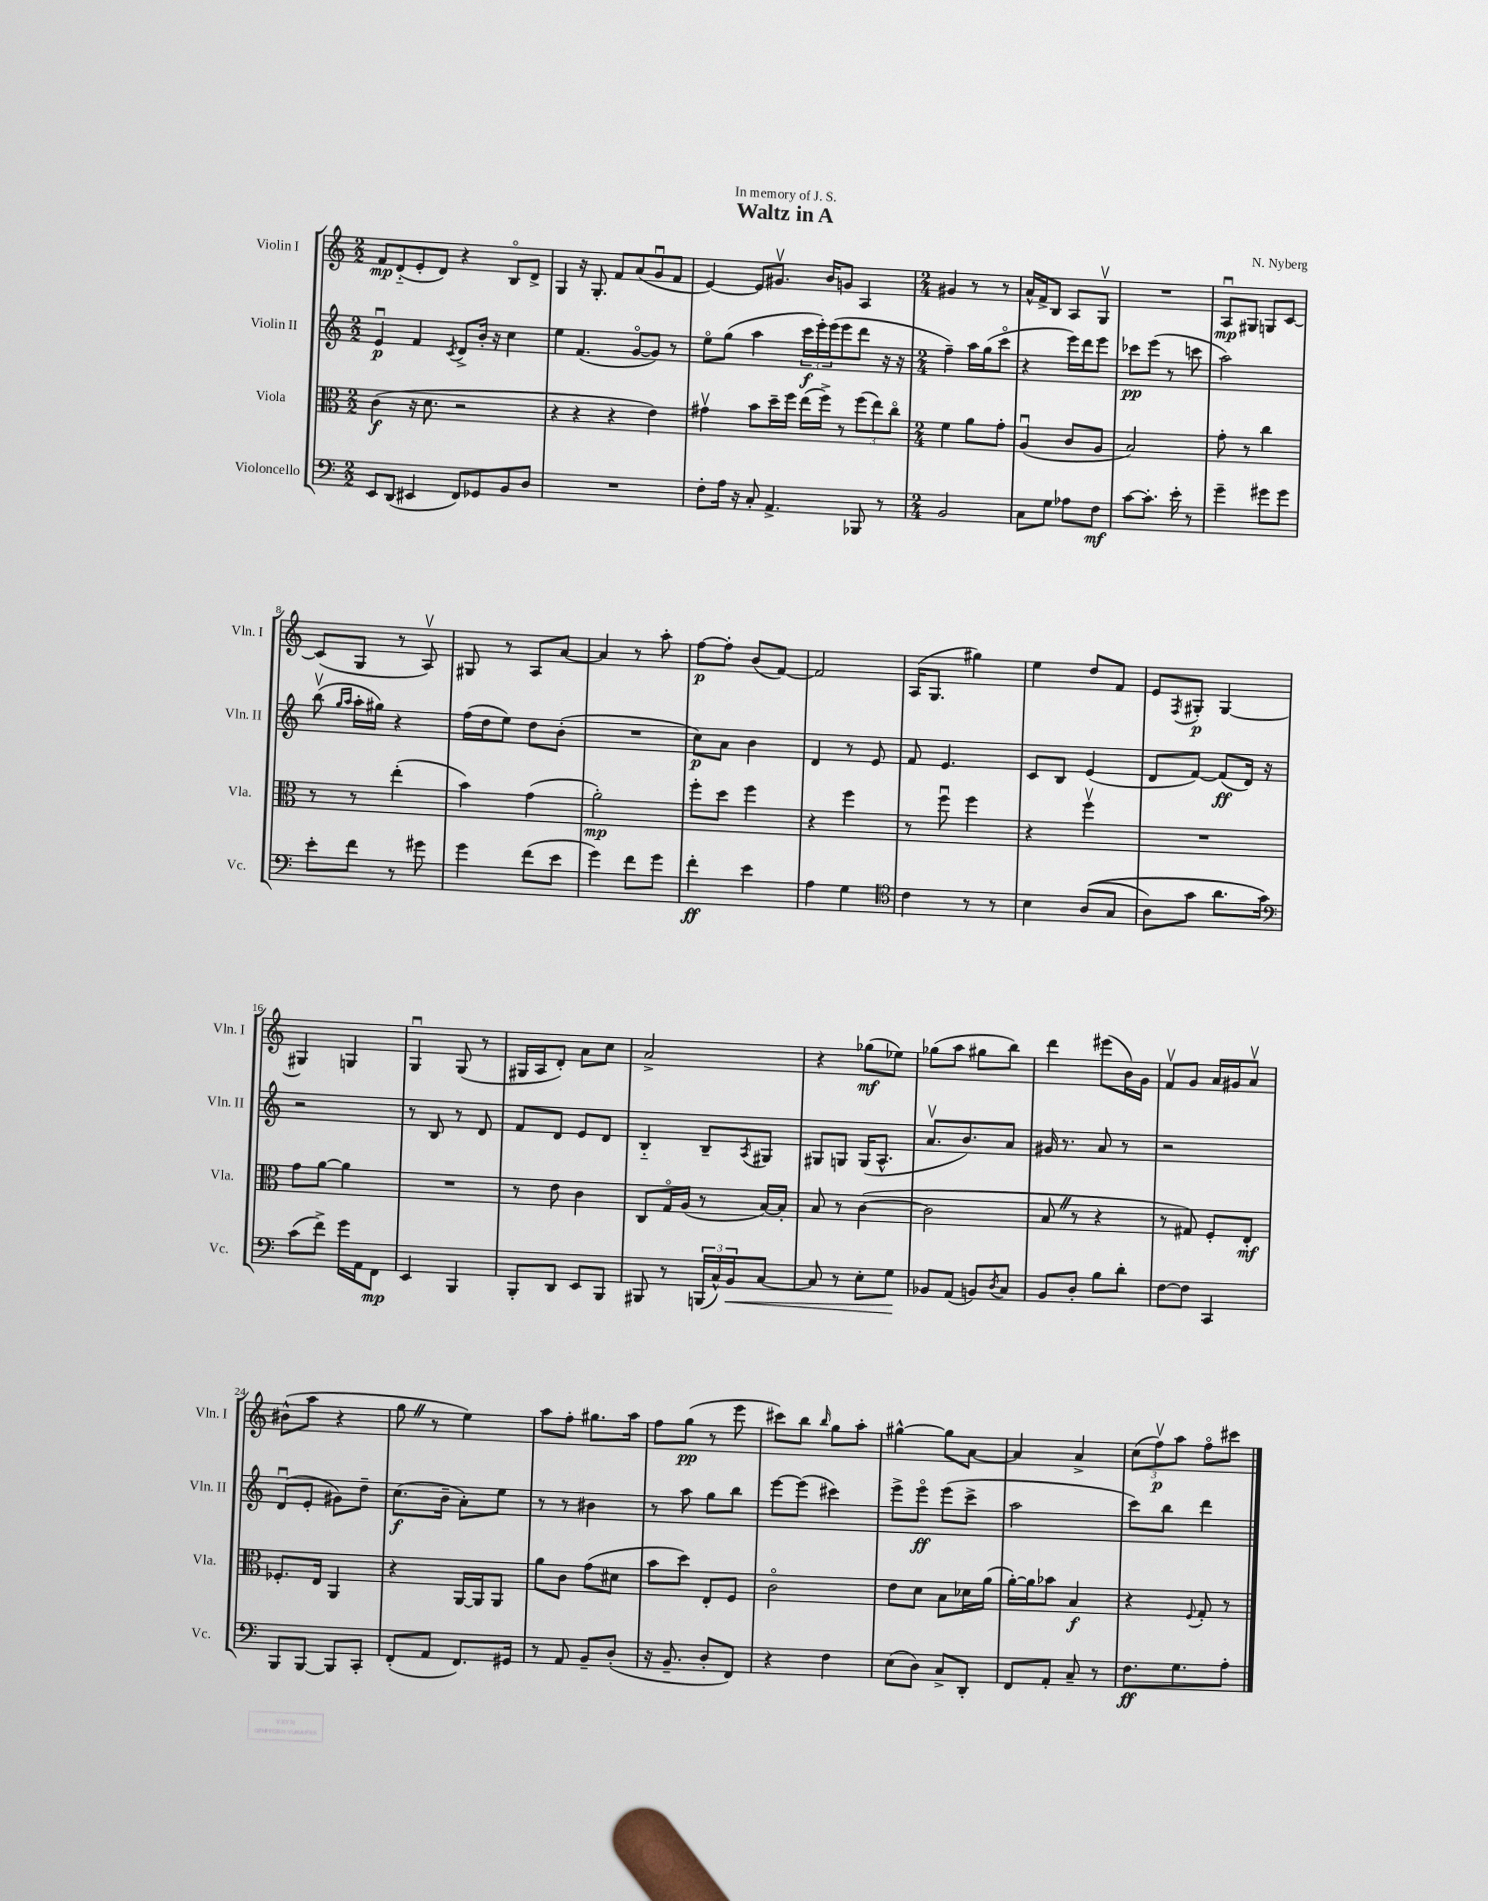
\header { title = "Waltz in A" composer = "N. Nyberg" dedication = "In memory of J. S." }
<<
\new StaffGroup <<
\new Staff = "s0" \with { instrumentName = "Violin I" shortInstrumentName = "Vln. I" } {
    \clef treble \key c \major \numericTimeSignature \time 2/2
    f'8\mp d'8-_( e'8-. d'8) r4 b8\flageolet d'8-> |
    g4 r16 g8.-. f'8 a'8( g'8\downbow f'8 |
    e'4~) e'8 gis'8.\upbow b'16 g'8 a4 |
    \numericTimeSignature \time 2/4 gis'4 r8 r8 |
    a'16-^ f'16-> b8 a8 g8\upbow |
    R2 |
    a8\downbow\mp gis8 g8 c'8~ |
    c'8( g8 r8 a8\upbow) |
    gis8 r8 a8 a'8~ |
    a'4 r8 a''8-. |
    f''8~\p f''8-. b'8( f'8~) |
    f'2 |
    a16( g8. gis''4) |
    e''4 d''8 f'8 |
    e'8 \acciaccatura { f8 } gis8-.\p gis4~ |
    gis4 g4 |
    g4\downbow g8( r8 |
    gis16 a16 d'8-.) a'8 c''8 |
    a'2-> |
    r4 ges''8\mf( ees''8) |
    ges''8( a''8 gis''8 b''8) |
    d'''4 eis'''8( b'16) g'16 |
    f'8\upbow g'8 a'16 gis'16 a'8\upbow |
    bis'8-^( a''8 r4 |
    g''8 \once \override BreathingSign.text = \markup { \musicglyph "scripts.caesura.straight" } \breathe r8 e''4) |
    a''8 f''8-. gis''8. a''16 |
    f''8 g''8\pp( r8 e'''8 |
    cis'''8) b''8 \grace { b''16 } g''8 a''8-. |
    gis''4~-^ gis''8 a'8~ |
    a'4 a'4-> |
    \tuplet 3/2 { c''8( f''8\upbow\p) a''8 } f''8\flageolet cis'''8 \bar "|." |
}
\new Staff = "s1" \with { instrumentName = "Violin II" shortInstrumentName = "Vln. II" } {
    \clef treble \key c \major \numericTimeSignature \time 2/2
    e'4\downbow\p f'4 \acciaccatura { c'8 } d'8-> b'16-. r16 c''4 |
    e''4 f'4.( g'8~\flageolet g'8) r8 |
    e''8\flageolet g''8( a''4 \tuplet 3/2 { c'''16\f e'''16-.) e'''16( } e'''8 d'''8 r16 r16 |
    \numericTimeSignature \time 2/4 f''4--) a''16 g''16( c'''8\flageolet |
    r4 e'''16) d'''16 e'''8 |
    ces'''8\pp e'''8( r8 c'''8 |
    a''2) |
    b''8\upbow( \grace { g''16 a''16 } a''16-. gis''16) r4 |
    f''16( d''16 e''8) d''8 b'8-.( |
    R2 |
    c''8\p) a'8 b'4 |
    d'4 r8 e'8 |
    f'8 e'4. |
    c'8 b8 e'4( |
    d'8 f'8~) f'8\ff( d'16) r16 |
    r2 |
    r8 b8 r8 d'8 |
    f'8 d'8 e'8 d'8 |
    b4-_ b8-- \acciaccatura { a8 } gis8 |
    gis8 g8 g16( a8.-^ |
    a'8.\upbow b'8.) a'8 |
    gis'16 r8. a'8 r8 |
    r2 |
    d'8\downbow( e'8-. gis'8) d''8-- |
    c''8.\f( b'16-- a'8-.) e''8 |
    r8 r8 bis'4 |
    r8 a''8 g''8 b''8 |
    e'''8~ e'''8( cis'''4) |
    e'''8-> e'''8\flageolet\ff e'''8( c'''8-> |
    a''2 |
    c'''8) b''8 d'''4 \bar "|." |
}
\new Staff = "s2" \with { instrumentName = "Viola" shortInstrumentName = "Vla." } {
    \clef alto \key c \major \numericTimeSignature \time 2/2
    c'4\f( r16 d'8. r2 |
    r4 r4 r4 e'4) |
    gis'4\upbow b'8 d''16-- f''16 e''16( f''16->) r8 \tuplet 3/2 { f''8( e''8) c''8\flageolet } |
    \numericTimeSignature \time 2/4 f'4 a'8 g'8-. |
    a4\downbow( c'8 a8 |
    b2) |
    g'8-. r8 c''4 |
    r8 r8 e''4-.( |
    b'4) g'4( |
    a'2-.\mp) |
    f''8-. d''8 f''4 |
    r4 f''4 |
    r8 f''8\downbow f''4 |
    r4 f''4\upbow |
    R2 |
    g'8 a'8~ a'4 |
    R2 |
    r8 e'8 c'4 |
    c8 g16\flageolet a16( r8 b16~) b16-. |
    b8 r8 c'4~( |
    c'2 |
    b8 \once \override BreathingSign.text = \markup { \musicglyph "scripts.caesura.straight" } \breathe r8 r4 |
    r8 gis8) f8-. e8-.\mf |
    fes8.-. e16 a,4 |
    r4 a,16~ a,16 a,8 |
    a'8 c'8 g'8( dis'8 |
    b'8 d''8) e8-. f8 |
    c'2\flageolet |
    e'8 d'8 b8 des'16 a'16( |
    a'16~-.) a'16 bes'8 b4\f |
    r4 \appoggiatura { f8 } g8-. r8 \bar "|." |
}
\new Staff = "s3" \with { instrumentName = "Violoncello" shortInstrumentName = "Vc." } {
    \clef bass \key c \major \numericTimeSignature \time 2/2
    e,8 d,8( eis,4 f,8) ges,8 b,8 d8 |
    R1 |
    f8-. a16 r16 c8-. a,4.-> bes,,8 r8 |
    \numericTimeSignature \time 2/4 b,2 |
    c8 g8 aes8 f8\mf |
    c'8~ c'8.-. e'16-. r8 |
    g'4-- gis'8 gis'8 |
    e'8-. f'8 r8 gis'8 |
    g'4 f'8( e'8 |
    g'4) f'8 g'8 |
    f'4-.\ff e'4 |
    a4 g4 |
    \clef tenor c'4 r8 r8 |
    b4 a8(\( g8 |
    a8) g'8 a'8. g'16\) |
    \clef bass c'8( f'8->) g'16 a,16 f,8\mp |
    e,4 b,,4 |
    b,,8-. d,8 e,8 b,,8 |
    bis,,8 r8 \tuplet 3/2 { b,,16( c16-^) b,16\< } c8~ |
    c8 r8 e8-. g8\! |
    bes,8 a,8( b,8) \acciaccatura { d8 } c8 |
    b,8 d8-. b8 d'8-. |
    f8~ f8 c,4 |
    b,,8 b,,8~ b,,8 c,8-. |
    f,8-.( a,8 f,8.) gis,16 |
    r8 a,8 b,8-- d8-.( |
    r16 b,8.-- d8-. f,8) |
    r4 f4 |
    e8( d8) c8-> d,8-. |
    f,8 a,8-. c8-- r8 |
    f8.\ff g8. a8-. \bar "|." |
}
>>
>>
